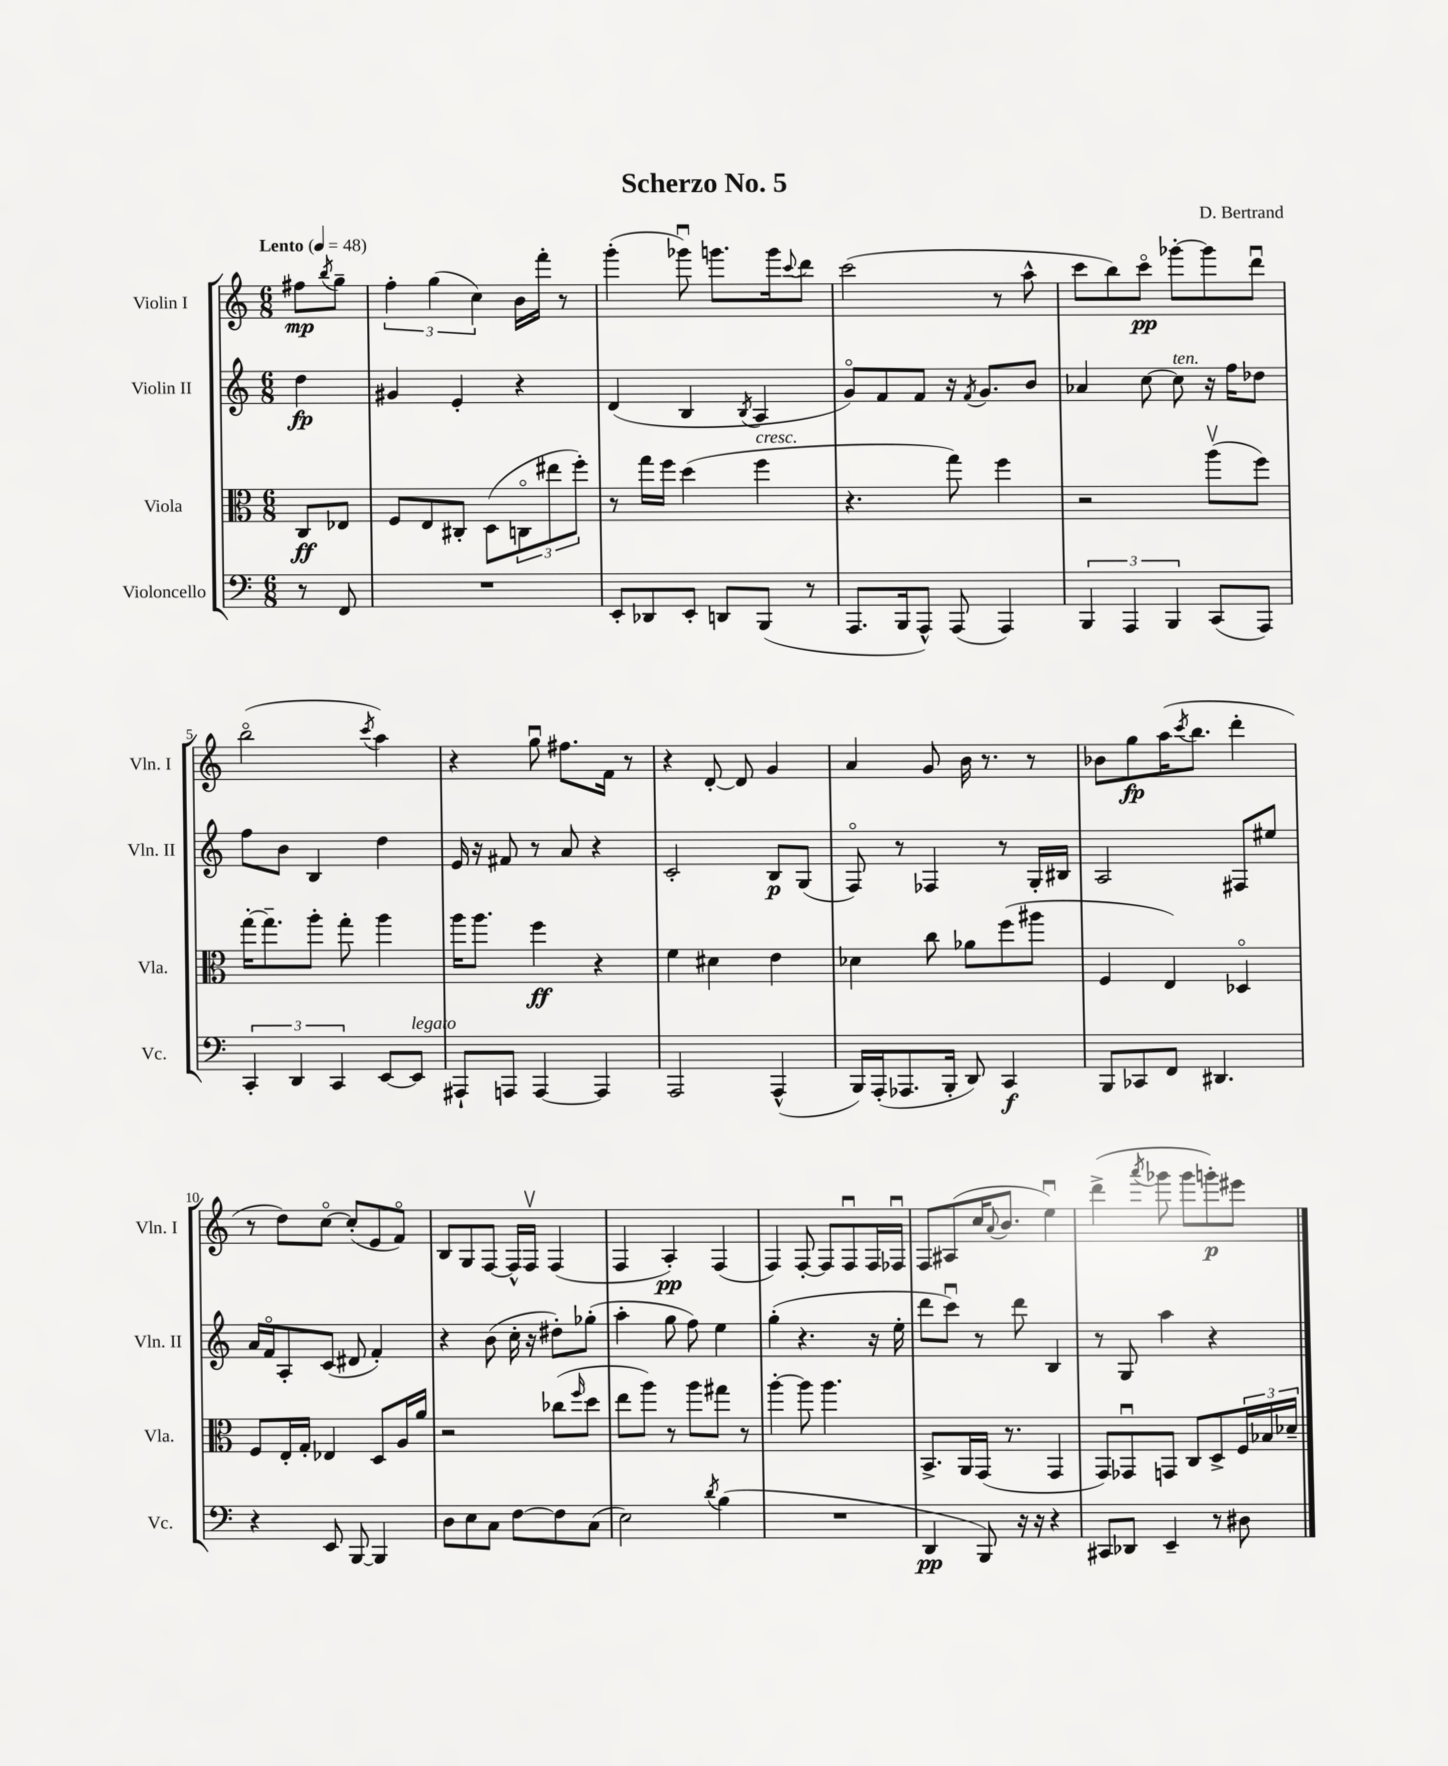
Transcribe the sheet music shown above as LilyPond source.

\header { title = "Scherzo No. 5" composer = "D. Bertrand" }
<<
\new StaffGroup <<
\new Staff = "s0" \with { instrumentName = "Violin I" shortInstrumentName = "Vln. I" } {
    \clef treble \key c \major \numericTimeSignature \time 6/8 \partial 4 \tempo "Lento" 4 = 48
    fis''8\mp \acciaccatura { b''8 } g''8-- |
    \tuplet 3/2 { f''4-. g''4( c''4) } b'16 f'''16-. r8 |
    g'''4-.( ges'''8\downbow) g'''8. g'''16 \appoggiatura { c'''8 } d'''8 |
    c'''2( r8 a''8-^ |
    c'''8 b''8) c'''8\flageolet\pp ges'''8~-. ges'''8 d'''8\downbow |
    b''2\flageolet( \acciaccatura { c'''8 } a''4) |
    r4 g''8\downbow fis''8. f'16 r8 |
    r4 d'8~-. d'8 g'4 |
    a'4 g'8 b'16 r8. r8 |
    bes'8 g''8\fp a''16( \acciaccatura { c'''8 } b''8. d'''4-. |
    r8 d''8) c''8~\flageolet c''8-.( e'8 f'8\flageolet) |
    b8 g8 f8~ f16-^ f16\upbow f4( |
    f4 a4-.\pp) f4( |
    f4) f8~-. f8 f8\downbow f16 fes16\downbow |
    f8 ais8( c''16 \appoggiatura { a'8 } b'8. e''4\downbow) |
    d'''4->( \acciaccatura { a'''8 } ges'''8 ges'''8 g'''8-.\p) eis'''8 \bar "|." |
}
\new Staff = "s1" \with { instrumentName = "Violin II" shortInstrumentName = "Vln. II" } {
    \clef treble \key c \major \numericTimeSignature \time 6/8 \partial 4
    d''4\fp |
    gis'4 e'4-. r4 |
    d'4( b4 \acciaccatura { b8 } a4 |
    g'8\flageolet) f'8 f'8 r16 \acciaccatura { f'8 } g'8. b'8 |
    aes'4 c''8~ c''8^\markup { \italic "ten." } r16 f''16 des''8 |
    f''8 b'8 b4 d''4 |
    e'16 r16 fis'8 r8 a'8 r4 |
    c'2-. b8\p g8( |
    f8\flageolet) r8 fes4 r8 g16-. bis16 |
    a2 fis8 eis''8 |
    a'16 f'16\flageolet a8-. c'8( dis'8 f'4-.) |
    r4 b'8( c''16-. r16 dis''8-.) ges''8-.( |
    a''4-. g''8 f''8) e''4 |
    g''4-.( r4. r16 e''16-. |
    d'''8 c'''8\downbow) r8 d'''8 b4 |
    r8 g8 a''4 r4 \bar "|." |
}
\new Staff = "s2" \with { instrumentName = "Viola" shortInstrumentName = "Vla." } {
    \clef alto \key c \major \numericTimeSignature \time 6/8 \partial 4
    c8\ff ees8 |
    f8 e8 cis8-. d8( \tuplet 3/2 { c8\flageolet eis''8 f''8-.) } |
    r8 g''16 f''16 d''4( f''4^\markup { \italic "cresc." } |
    r4. g''8) f''4 |
    r2 a''8\upbow( f''8) |
    g''16~-. g''8.-- a''8-. g''8-. a''4 |
    a''16 a''8. f''4\ff r4 |
    f'4 dis'4 e'4 |
    des'4 c''8 aes'8 f''8( ais''8 |
    f4 e4) des4\flageolet |
    f8 e16-. g16-. ees4 d8 a16 a'16 |
    r2 ces''8( \grace { f''16 } d''8 |
    e''8 a''8) r8 a''8 gis''8 r8 |
    a''4~-. a''8 a''4. |
    b,8.-> a,16 g,16( r8. g,4 |
    g,8) ges,8\downbow g,8 c8 d8-> \tuplet 3/2 { f16 bes16 des'16-- } \bar "|." |
}
\new Staff = "s3" \with { instrumentName = "Violoncello" shortInstrumentName = "Vc." } {
    \clef bass \key c \major \numericTimeSignature \time 6/8 \partial 4
    r8 f,8 |
    R2. |
    e,8-. des,8 e,8-. d,8 b,,8( r8 |
    a,,8. b,,16 a,,8-^) a,,8( a,,4) |
    \tuplet 3/2 { b,,4 a,,4 b,,4 } c,8( a,,8) |
    \tuplet 3/2 { c,4-. d,4 c,4 } e,8~ e,8^\markup { \italic "legato" } |
    ais,,8-! a,,8 a,,4~ a,,4 |
    a,,2 a,,4-^( |
    b,,16) a,,16-.( aes,,8. b,,16-. d,8) c,4\f |
    b,,8 ces,8 f,8 dis,4. |
    r4 e,8 b,,8~ b,,4 |
    d8 e8 c8 f8~ f8 c8( |
    e2) \acciaccatura { d'8 } b4( |
    R2. |
    d,4\pp b,,8) r16 r16 r4 |
    cis,8 des,8 e,4-- r8 dis8 \bar "|." |
}
>>
>>
